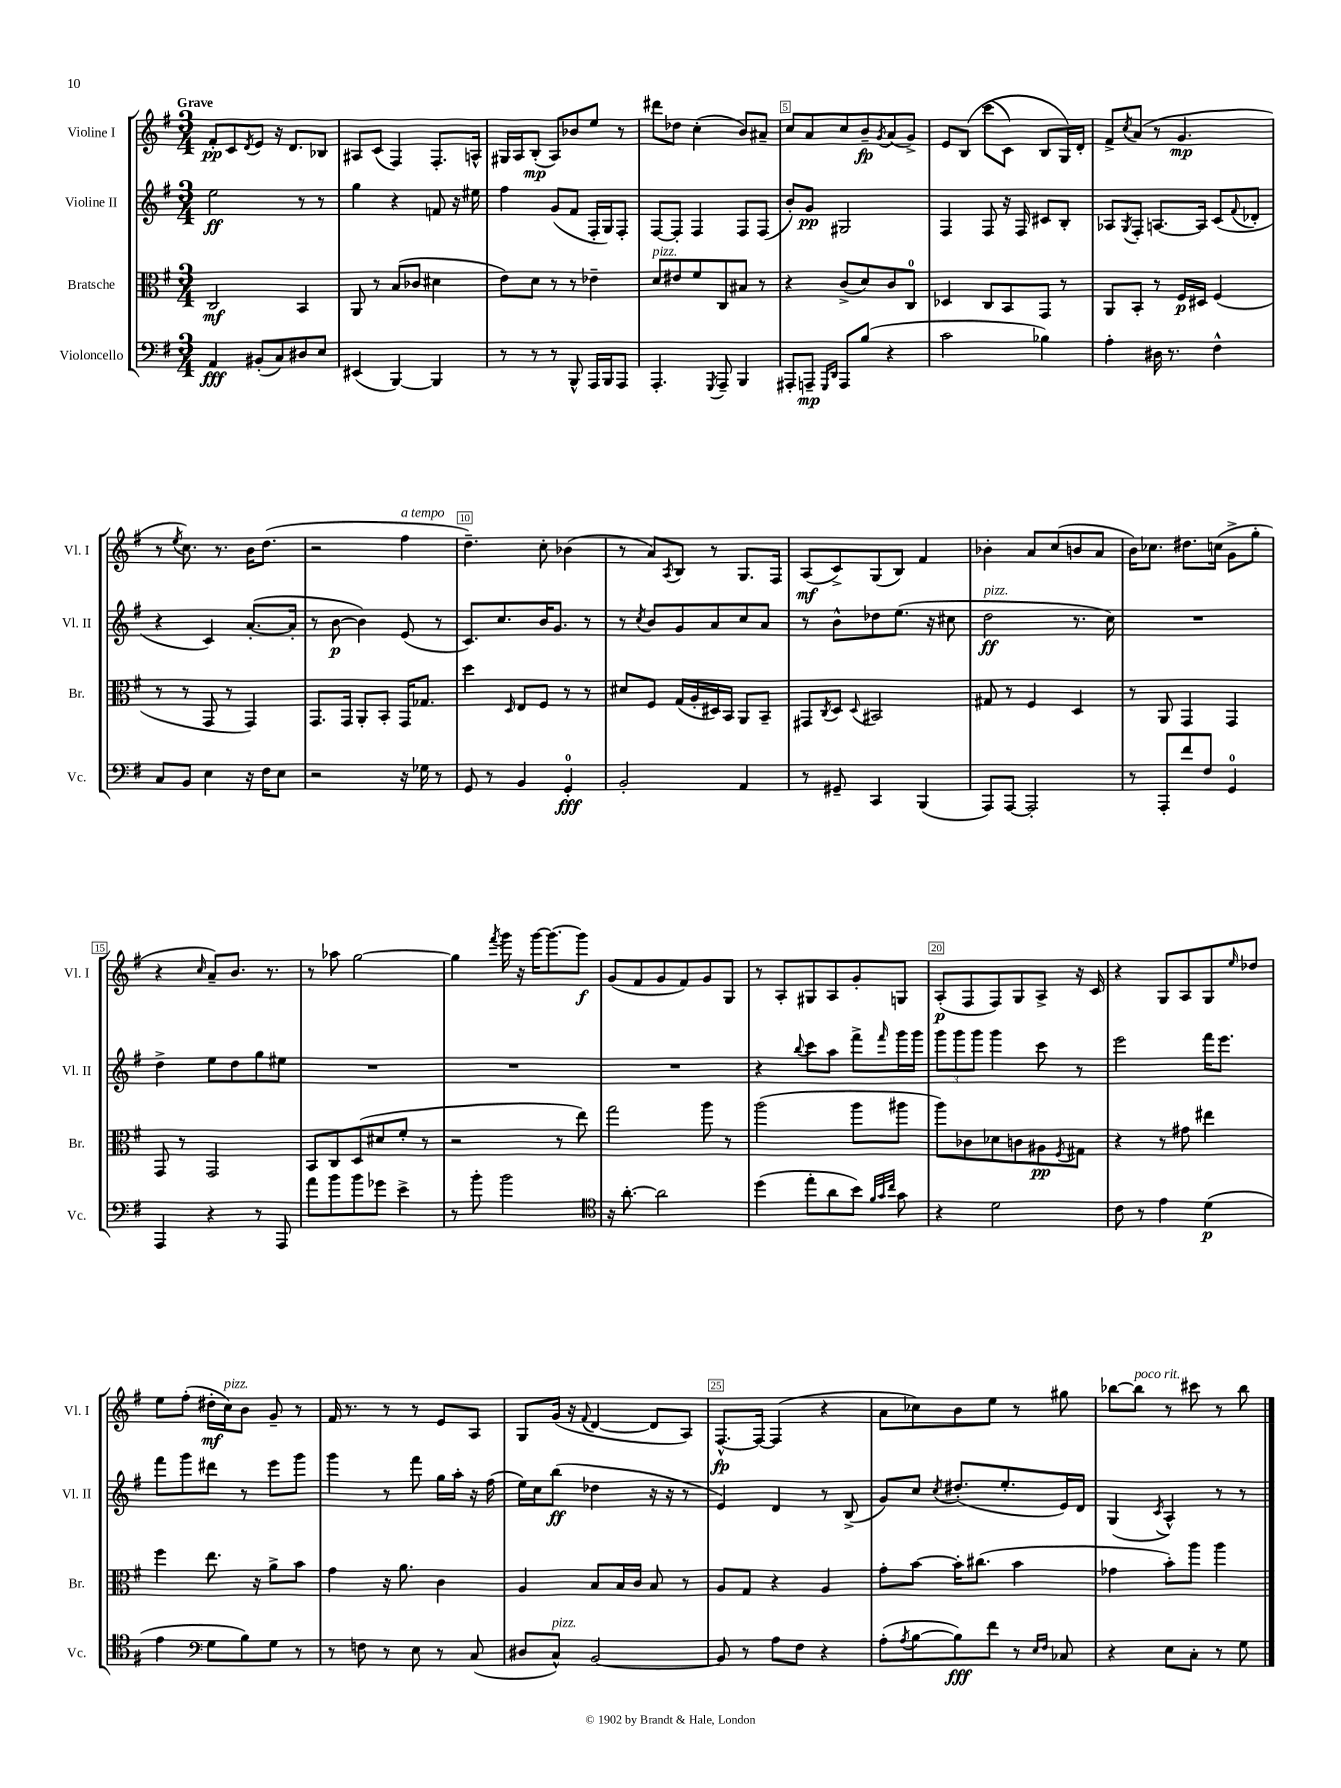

**kern	**dynam	**kern	**dynam	**kern	**dynam	**kern	**dynam
*part4	*part4	*part3	*part3	*part2	*part2	*part1	*part1
*staff4	*staff4	*staff3	*staff3	*staff2	*staff2	*staff1	*staff1
*I"Violoncello	*	*I"Bratsche	*	*I"Violine II	*	*I"Violine I	*
*I'Vc.	*	*I'Br.	*	*I'Vl. II	*	*I'Vl. I	*
*clefF4	*	*clefC3	*	*clefG2	*	*clefG2	*
*k[f#]	*	*k[f#]	*	*k[f#]	*	*k[f#]	*
*M3/4	*	*M3/4	*	*M3/4	*	*M3/4	*
=1	=1	=1	=1	=1	=1	=1	=1
!	!	!	!	!	!	!LO:TX:a:B:t=Grave	!
4AA/	fff	2C/	mf	2ee\	ff	8f#'/L	pp
.	.	.	.	.	.	8c/	.
.	.	.	.	.	.	8qd/	.
(8BB#X'/L	.	.	.	.	.	8e/J	.
8C/)	.	.	.	.	.	16r	.
.	.	.	.	.	.	8.d/L	.
8D#X/	.	4BB/	.	8r	.	.	.
8E/J	.	.	.	8r	.	8B-X/J	.
=2	=2	=2	=2	=2	=2	=2	=2
(4EE#X/	.	8AA/	.	4gg\	.	8A#X/L	.
.	.	8r	.	.	.	(8c/J	.
[4BBB/)	.	(8B/L	.	4r	.	4F#/)	.
.	.	8c-X/J	.	.	.	.	.
4BBB/]	.	4d#X\	.	8fn/	.	8.F#'/L	.
.	.	.	.	16r	.	.	.
.	.	.	.	16ee#X\	.	16An^^/Jk	.
=3	=3	=3	=3	=3	=3	=3	=3
8r	.	8e\L)	.	4ff#\	.	16G#X/LL	.
.	.	.	.	.	.	16A/J	.
8r	.	8d\J	.	.	.	(8B'/J	mp
8r	.	8r	.	(8g/L	.	8A/L)	.
8BBB^^/	.	8r	.	8f#/J	.	8b-X/	.
16AAA/LL	.	4e-X~\	.	16F#'/LL	.	8ee/J	.
16BBB/J	.	.	.	16G/J)	.	.	.
8AAA/J	.	.	.	8F#'/J	.	8r	.
=4	=4	=4	=4	=4	=4	=4	=4
!	!	!LO:TX:a:i:t=pizz.	!	!	!	!	!
4.AAA'/	.	8d/L	.	[8F#/L	.	8ddd#X\L	.
.	.	8e#X/	.	8F#'/J]	.	8dd-X\J	.
.	.	8f#/	.	4F#/	.	(4cc'\	.
8qGGG/	.	.	.	.	.	.	.
8AAA~/	.	8C/	.	.	.	.	.
4BBB/	.	8B#X/J	.	8F#/L	.	8b/L)	.
.	.	8r	.	(8F#/J	.	8a#X~/J	.
=5	=5	=5	=5	=5	=5	=5	=5
8AAA#X'/L	.	4r	.	8b'/L)	.	8cc/L	.
8AAAn~/J	mp	.	.	8g/J	pp	8a/	.
16qqGGG/LL	.	.	.	.	.	.	.
16qqDD/JJ	.	.	.	.	.	.	.
8AAA/L	.	(8c^/L	.	2G#X/	.	8cc/	.
(8B/J	.	8d/)	.	.	.	8b~/	fp
.	.	.	.	.	.	8qg/	.
4r	.	8c/	.	.	.	(8a/	.
.	.	8C/J	.	.	.	8g^/J)	.
=6	=6	=6	=6	=6	=6	=6	=6
2c\	.	4D-X/	.	4F#/	.	8e/L	.
.	.	.	.	.	.	(8B/J	.
.	.	8C/L	.	8F#/	.	(8ccc\L	.
.	.	8BB/	.	16r	.	8c\J)	.
.	.	.	.	16F#/	.	.	.
4B-X\)	.	8GG/J	.	8c#X/L	.	8B/L	.
.	.	8r	.	8B'/J	.	16G/L)	.
.	.	.	.	.	.	16d'/JJ	.
=7	=7	=7	=7	=7	=7	=7	=7
4A'\	.	8AA/L	.	8A-X/L	.	8f#^/L	.
.	.	.	.	8qG/	.	8qcc/	.
.	.	8BB'/J	.	8F#'/J	.	(8a/J	.
16D#X\	.	8r	.	[8.An/L	.	8r	.
8.r	.	.	.	.	.	.	.
.	.	16F#/LL	p	.	.	4.g/	mp
.	.	16D#X/JJ	.	16A/Jk]	.	.	.
4F#^^\	.	(4F#/	.	(8c/L	.	.	.
.	.	.	.	8qqf#/	.	.	.
.	.	.	.	8d-X'/J	.	.	.
!!LO:LB:g=z
=8	=8	=8	=8	=8	=8	=8	=8
8C/L	.	8r	.	4r	.	8r	.
.	.	.	.	.	.	8qee/	.
8BB/J	.	8r	.	.	.	8.cc\)	.
4E\	.	8GG/	.	4c/)	.	.	.
.	.	.	.	.	.	8.r	.
.	.	8r	.	.	.	.	.
16r	.	4GG/)	.	([8.a'/L	.	16b\KL	.
16F#\KL	.	.	.	.	.	(8.dd\J	.
8E\J	.	.	.	.	.	.	.
.	.	.	.	16a'/Jk]	.	.	.
=9	=9	=9	=9	=9	=9	=9	=9
2r	.	8.GG/L	.	8r	.	2r	.
.	.	.	.	[8b\	p	.	.
.	.	16GG/Jk	.	.	.	.	.
.	.	8AA'/L	.	4b\])	.	.	.
.	.	8BB'/J	.	.	.	.	.
!	!	!	!	!	!	!LO:TX:a:i:t=a tempo	!
16r	.	16GG/KL	.	(8e/	.	4ff#\	.
16G-X\	.	8.G-X/J	.	.	.	.	.
8r	.	.	.	8r	.	.	.
=10	=10	=10	=10	=10	=10	=10	=10
8GG/	.	4dd\	.	8.c/L)	.	4.dd~\)	.
8r	.	.	.	.	.	.	.
.	.	.	.	8.cc/	.	.	.
.	.	16qqD/	.	.	.	.	.
4BB/	.	8E/L	.	.	.	.	.
.	.	8F#/J	.	16b/K	.	8cc'\	.
.	.	.	.	8.g/J	.	.	.
4GG'/	fff	8r	.	.	.	(4b-X\	.
.	.	8r	.	8r	.	.	.
=11	=11	=11	=11	=11	=11	=11	=11
2BB'/	.	8d#X/L	.	8r	.	8r	.
.	.	.	.	8qcc/	.	.	.
.	.	8F#/J	.	8b/L	.	8a/L)	.
.	.	.	.	.	.	8qA/	.
.	.	(16G/LL	.	8g/	.	8B/J	.
.	.	16A'/	.	.	.	.	.
.	.	16D#X/)	.	8a/	.	8r	.
.	.	16BB/JJ	.	.	.	.	.
4AA/	.	8AA/L	.	8cc/	.	8.G/L	.
.	.	8BB~/J	.	8a/J	.	.	.
.	.	.	.	.	.	16F#/Jk	.
=12	=12	=12	=12	=12	=12	=12	=12
8r	.	8GG#X/L	.	8r	.	(8A/L	mf
.	.	8qC/	.	.	.	.	.
8GG#X~/	.	8D/J	.	8b^^\L	.	8c^/)	.
.	.	8qqD/	.	.	.	.	.
4CC/	.	2BB#X/	.	8dd-X\	.	(8G/	.
.	.	.	.	(8.ee\J	.	8B/J)	.
(4BBB/	.	.	.	.	.	4f#/	.
.	.	.	.	16r	.	.	.
.	.	.	.	8cc#X\	.	.	.
=13	=13	=13	=13	=13	=13	=13	=13
!	!	!	!	!LO:TX:a:i:t=pizz.	!	!	!
8AAA/L)	.	8G#X/	.	2dd\	ff	4b-X'\	.
[8AAA/J	.	8r	.	.	.	.	.
2AAA'/]	.	4F#/	.	.	.	8a/L	.
.	.	.	.	.	.	(8cc/	.
.	.	4D/	.	8.r	.	8bn/	.
.	.	.	.	.	.	8a/J	.
.	.	.	.	16cc\)	.	.	.
=14	=14	=14	=14	=14	=14	=14	=14
8r	.	8r	.	2.r	.	16b\KL)	.
.	.	.	.	.	.	8.cc-X\J	.
8AAA'/L	.	8AA/	.	.	.	.	.
8f#/	.	4GG/	.	.	.	8.dd#X\L	.
8F#/J	.	.	.	.	.	.	.
.	.	.	.	.	.	(16ccn\Jk	.
4GG/	.	4GG/	.	.	.	8g^\L	.
.	.	.	.	.	.	8gg'\J	.
!!LO:LB:g=z
=15	=15	=15	=15	=15	=15	=15	=15
4AAA/	.	8GG/	.	4dd^\	.	4r	.
.	.	8r	.	.	.	.	.
.	.	.	.	.	.	16qqcc/	.
4r	.	2GG/	.	8ee\L	.	8a~/L)	.
.	.	.	.	8dd\	.	8.b/J	.
8r	.	.	.	8gg\	.	.	.
.	.	.	.	.	.	8.r	.
8AAA/	.	.	.	8ee#X\J	.	.	.
=16	=16	=16	=16	=16	=16	=16	=16
8a\L	.	8BB/L	.	2.r	.	8r	.
8b\	.	8C/	.	.	.	8aa-X\	.
8b\	.	(8D/	.	.	.	[2gg\	.
8g-X\J	.	8d#X/	.	.	.	.	.
4e^\	.	8f#'/J	.	.	.	.	.
.	.	8r	.	.	.	.	.
=17	=17	=17	=17	=17	=17	=17	=17
8r	.	2r	.	2.r	.	4gg\]	.
8b'\	.	.	.	.	.	.	.
.	.	.	.	.	.	8qfff#/	.
2b\	.	.	.	.	.	16ggg\	.
.	.	.	.	.	.	16r	.
.	.	.	.	.	.	[16ggg\KL	.
.	.	.	.	.	.	8.ggg\_	.
.	.	8r	.	.	.	.	.
.	.	8ee\)	.	.	.	8ggg\J]	f
=18	=18	=18	=18	=18	=18	=18	=18
*clefC4	*	*	*	*	*	*	*
16r	.	2gg\	.	2.r	.	(8g/L	.
[8.a'\	.	.	.	.	.	.	.
.	.	.	.	.	.	8f#/	.
2a\]	.	.	.	.	.	8g/	.
.	.	.	.	.	.	8f#/)	.
.	.	8aa\	.	.	.	8g/	.
.	.	8r	.	.	.	8G/J	.
=19	=19	=19	=19	=19	=19	=19	=19
(4dd\	.	(2aa\	.	4r	.	8r	.
.	.	.	.	.	.	8A'/L	.
.	.	.	.	8qqbb/	.	.	.
8ee'\L	.	.	.	8ccc\L	.	8G#X/	.
8a\	.	.	.	8aa\J	.	8A/	.
8b\J)	.	8aa\L	.	8fff#^\L	.	8g'/	.
32qqf#/LLL	.	.	.	.	.	.	.
32qqg/	.	.	.	.	.	.	.
32qqcc/JJJ	.	.	.	16qqfff#/	.	.	.
8g\	.	8aa#X\J	.	16ggg\L	.	8Gn/J	.
.	.	.	.	16ggg\JJ	.	.	.
=20	=20	=20	=20	=20	=20	=20	=20
4r	.	8aa\L)	.	12ggg\L	.	(8A'/L	p
.	.	.	.	12ggg\	.	.	.
.	.	8c-X\	.	.	.	8F#/	.
.	.	.	.	12ggg\J	.	.	.
2d\	.	8d-X\	.	4ggg\	.	8F#/)	.
.	.	8cn\	.	.	.	8G/	.
.	.	8A#X\	pp	8ccc\	.	8A^/J	.
.	.	8qF#/	.	.	.	.	.
.	.	8G#X\J	.	8r	.	16r	.
.	.	.	.	.	.	16c/	.
=21	=21	=21	=21	=21	=21	=21	=21
8c\	.	4r	.	2eee\	.	4r	.
8r	.	.	.	.	.	.	.
4e\	.	8r	.	.	.	8G/L	.
.	.	8g#X\	.	.	.	8A/	.
(4d\	p	4ee#X\	.	16fff#\KL	.	8G/	.
.	.	.	.	8.eee\J	.	.	.
.	.	.	.	.	.	16qqee/	.
.	.	.	.	.	.	8dd-X/J	.
!!LO:LB:g=z
=22	=22	=22	=22	=22	=22	=22	=22
4e\	.	4ff#\	.	8fff#\L	.	8ee\L	.
.	.	.	.	8ggg\	.	(8ff#'\J	.
*clefF4	*	*	*	*	*	*	*
8G\L	.	8.ee\	.	8ddd#X\J	.	16dd#X'\LL	mf
!	!	!	!	!	!	!LO:TX:a:i:t=pizz.	!
.	.	.	.	.	.	16cc\J)	.
8B\)	.	.	.	8r	.	8b\J	.
.	.	16r	.	.	.	.	.
8G\J	.	8a^\L	.	8eee\L	.	8g~/	.
8r	.	8b\J	.	8ggg\J	.	8r	.
=23	=23	=23	=23	=23	=23	=23	=23
8r	.	4g\	.	4ggg\	.	16f#/	.
.	.	.	.	.	.	8.r	.
8Fn\	.	.	.	.	.	.	.
8r	.	16r	.	8r	.	8r	.
.	.	8.a\	.	.	.	.	.
8E\	.	.	.	8fff#\	.	8r	.
8r	.	4c\	.	16gg\LL	.	8e/L	.
.	.	.	.	16aa'\JJ	.	.	.
(8C/	.	.	.	16r	.	8A/J	.
.	.	.	.	(16ff#\	.	.	.
=24	=24	=24	=24	=24	=24	=24	=24
8D#X/L	.	4A/	.	16ee\LL)	.	8G/L	.
.	.	.	.	16cc\J	.	.	.
!LO:TX:a:i:t=pizz.	!	!	!	!	!	!	!
8C^^/J)	.	.	.	(8bb\J	ff	(16g/Jk	.
.	.	.	.	.	.	16r	.
.	.	.	.	.	.	8qqf#/	.
[2BB/	.	8B/L	.	4dd-X\	.	[4d/	.
.	.	16B/L	.	.	.	.	.
.	.	16c/JJ	.	.	.	.	.
.	.	8B/	.	16r	.	8d/L]	.
.	.	.	.	16r	.	.	.
.	.	8r	.	8r	.	8A/J)	.
=25	=25	=25	=25	=25	=25	=25	=25
8BB/]	.	8A/L	.	4e/)	.	[8.F#^^/L	fp
8r	.	8G/J	.	.	.	.	.
.	.	.	.	.	.	16F#/Jk_	.
8A\L	.	4r	.	4d/	.	(4F#/]	.
8F#\J	.	.	.	.	.	.	.
4r	.	4A/	.	8r	.	4r	.
.	.	.	.	(8B^/	.	.	.
=26	=26	=26	=26	=26	=26	=26	=26
(8A'\L	.	8g'\L	.	8g/L)	.	8a\L	.
8qA/	.	.	.	.	.	.	.
[8B\	.	[8b\J	.	8cc/J	.	8cc-X\)	.
.	.	.	.	8qcc/	.	.	.
8B\])	fff	16b'\KL]	.	(8.dd#X'/L	.	8b\	.
.	.	(8.cc#X\J	.	.	.	.	.
8f#\J	.	.	.	.	.	8ee\J	.
.	.	.	.	8.ee'/	.	.	.
8r	.	4b\	.	.	.	8r	.
16qqE/LL	.	.	.	.	.	.	.
16qqF#/JJ	.	.	.	.	.	.	.
8C-X/	.	.	.	16e/L)	.	8gg#X\	.
.	.	.	.	16d/JJ	.	.	.
=27	=27	=27	=27	=27	=27	=27	=27
4r	.	4g-X\	.	(4G/	.	[8bb-X\L	.
!	!	!	!	!	!	!LO:TX:a:i:t=poco rit.	!
.	.	.	.	.	.	8bb-\J]	.
.	.	.	.	8qc/	.	.	.
8E\L	.	8b'\L)	.	4A^^/)	.	8r	.
8C'\J	.	8aa\J	.	.	.	8ccc#X\	.
8r	.	4aa\	.	8r	.	8r	.
8G\	.	.	.	8r	.	8bb-\	.
==	==	==	==	==	==	==	==
*-	*-	*-	*-	*-	*-	*-	*-
